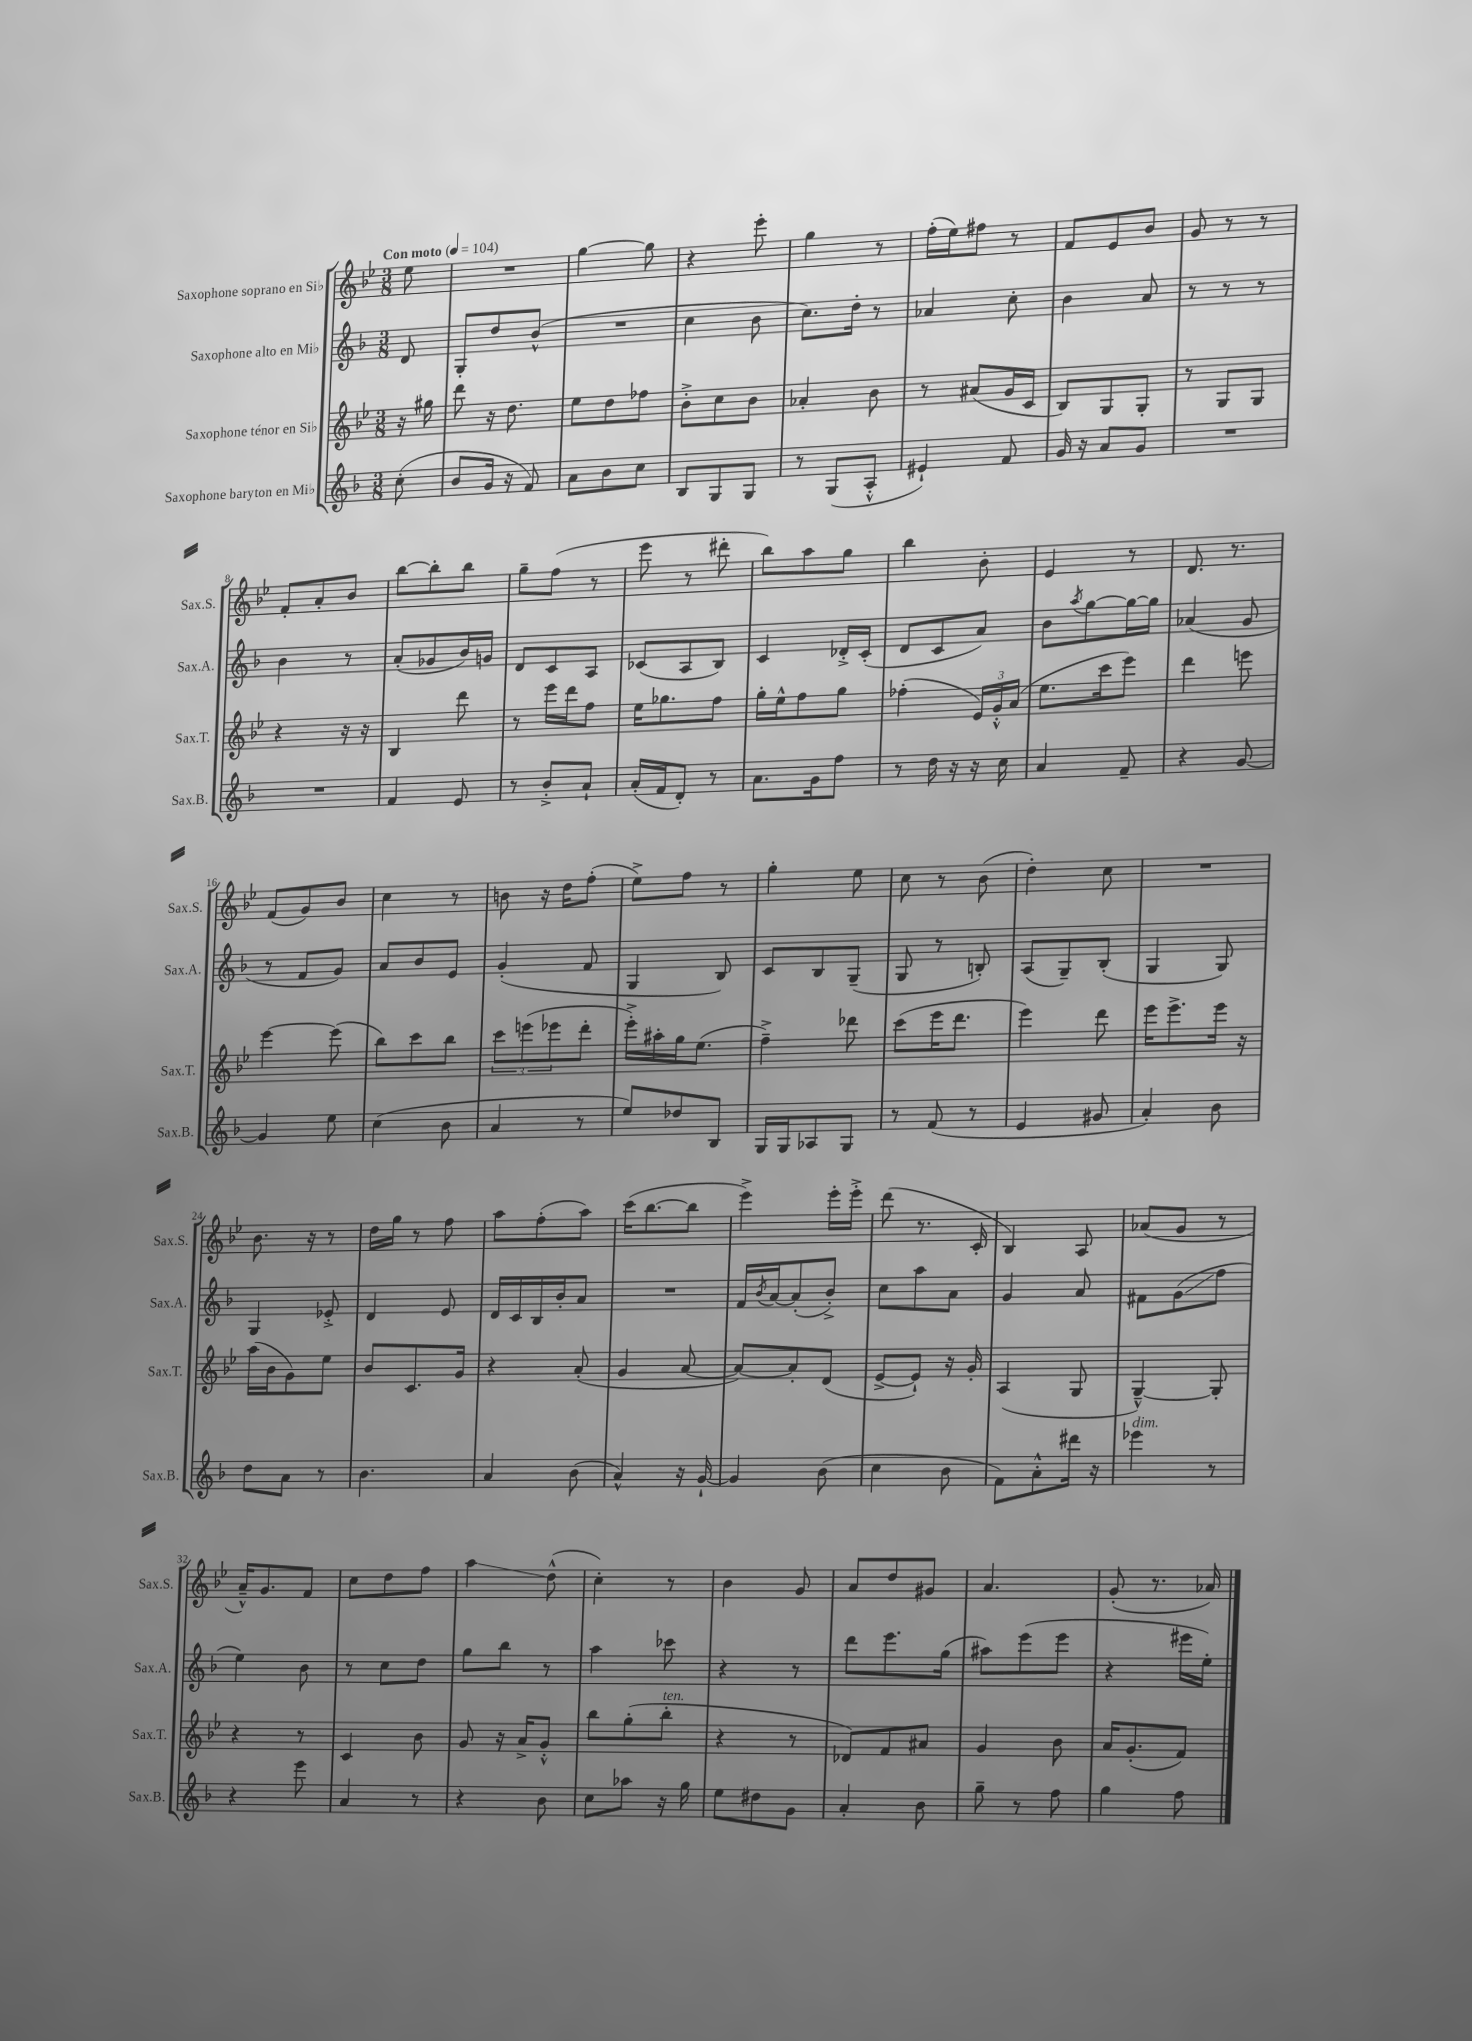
<<
\new StaffGroup <<
\new Staff = "s0" \with { instrumentName = "Saxophone soprano en Sib" shortInstrumentName = "Sax.S." } {
    \clef treble \key bes \major \numericTimeSignature \time 3/8 \partial 8 \tempo "Con moto" 4 = 104
    ees''8 |
    R4. |
    g''4~ g''8 |
    r4 ees'''8-. |
    g''4 r8 |
    f''16-.( ees''16) fis''8 r8 |
    f'8 ees'8 bes'8 |
    g'8 r8 r8 |
    f'8-. a'8-. bes'8 |
    bes''8~ bes''8-. bes''8 |
    g''8-- f''8( r8 |
    ees'''8 r8 dis'''8-. |
    bes''8) a''8 g''8 |
    bes''4 bes'8-. |
    ees'4 r8 |
    d'8. r8. |
    f'8( g'8) bes'8 |
    c''4 r8 |
    b'8 r16 d''16 f''8-.( |
    ees''8->) f''8 r8 |
    g''4-. ees''8 |
    c''8 r8 bes'8( |
    d''4-.) c''8 |
    R4. |
    bes'8. r16 r8 |
    d''16 g''16 r8 f''8 |
    a''8 f''8-.( a''8) |
    c'''16( bes''8.~ bes''8 |
    ees'''4->) ees'''16-. ees'''16-.-> |
    d'''8( r8. c'16-. |
    bes4) a8 |
    aes'8( g'8 r8 |
    a'16---^) g'8. f'8 |
    c''8 d''8 f''8 |
    a''4\glissando d''8-^( |
    c''4-.) r8 |
    bes'4 g'8 |
    a'8 d''8 gis'8 |
    a'4. |
    g'8-.( r8. aes'16) \bar "|." |
}
\new Staff = "s1" \with { instrumentName = "Saxophone alto en Mib" shortInstrumentName = "Sax.A." } {
    \clef treble \key f \major \numericTimeSignature \time 3/8 \partial 8
    d'8 |
    g8-. d''8 bes'8-^( |
    R4. |
    c''4 bes'8 |
    c''8.) d''16-. r8 |
    aes'4 c''8-. |
    bes'4 a'8 |
    r8 r8 r8 |
    bes'4 r8 |
    a'8-.( ges'8 bes'16) g'16 |
    d'8 c'8 a8 |
    ces'8( a8 bes8) |
    c'4 des'16-.-> c'16-.( |
    d'8 c'8 a'8) |
    bes'8 \acciaccatura { a''8 } g''8~ g''16~ g''16 |
    aes'4( g'8 |
    r8 f'8 g'8) |
    a'8 bes'8 e'8 |
    g'4-.( f'8 |
    g4 bes8) |
    c'8 bes8 g8--( |
    g8 r8 b8-.) |
    a8( g8--) bes8-.( |
    g4 g8) |
    g4 ees'8-.-> |
    d'4 e'8 |
    d'16 c'16 bes16 bes'16-. a'8 |
    R4. |
    f'16 \acciaccatura { bes'8 } a'16~ a'8-.( bes'8-.->) |
    c''8 a''8 a'8 |
    g'4 a'8 |
    fis'8 g'8\glissando( f''8 |
    e''4) bes'8 |
    r8 c''8 d''8 |
    g''8 bes''8 r8 |
    a''4 ces'''8 |
    r4 r8 |
    d'''8 e'''8. g''16( |
    ais''8) e'''8( e'''8 |
    r4 eis'''16 e''16-.) \bar "|." |
}
\new Staff = "s2" \with { instrumentName = "Saxophone ténor en Sib" shortInstrumentName = "Sax.T." } {
    \clef treble \key bes \major \numericTimeSignature \time 3/8 \partial 8
    r16 gis''16 |
    d'''8 r16 d''8. |
    ees''8 d''8 fes''8 |
    bes'8-.-> c''8 bes'8 |
    aes'4-. bes'8 |
    r8 ais'8( g'16 c'16 |
    bes8) g8 g8-. |
    r8 g8 g8 |
    r4 r16 r16 |
    bes4 d'''8 |
    r8 ees'''16 d'''16 f''8 |
    ees''16 ges''8. f''8 |
    g''16-. ees''16-^ f''8 g''8 |
    fes''4-.( \tuplet 3/2 { ees'16) g'16-.-^ a'16( } |
    ees''8. c'''16 ees'''8) |
    d'''4 e'''8 |
    ees'''4~ ees'''8( |
    bes''8) c'''8 bes''8 |
    \tuplet 3/2 { c'''8 e'''8( ees'''8 } d'''8-. |
    ees'''16-.->) ais''16-. g''16 ees''8.( |
    f''4--->) des'''8 |
    c'''8( ees'''16 d'''8. |
    ees'''4) d'''8 |
    ees'''16 ees'''8.-> ees'''16 r16 |
    a''16( bes'16 g'8) ees''8 |
    bes'8 c'8. g'16 |
    r4 a'8-.( |
    g'4 a'8~ |
    a'8~) a'8-. d'8( |
    ees'8~-> ees'8-!) r16 g'16-. |
    a4( g8 |
    g4~---^) g8-. |
    r4 r8 |
    c'4 bes'8 |
    g'8 r16 a'16-> g'8-.-^ |
    bes''8 g''8-.( bes''8-.^\markup { \italic "ten." } |
    r4 r8 |
    des'8) f'8 ais'8 |
    g'4 bes'8 |
    a'16 g'8.-.( f'8) \bar "|." |
}
\new Staff = "s3" \with { instrumentName = "Saxophone baryton en Mib" shortInstrumentName = "Sax.B." } {
    \clef treble \key f \major \numericTimeSignature \time 3/8 \partial 8
    c''8-.( |
    bes'8 g'16 r16 f'8) |
    a'8 bes'8 c''8 |
    bes8 g8 g8 |
    r8 g8( a8-.-^ |
    eis'4-!) f'8 |
    g'16 r16 a'8 g'8 |
    R4. |
    R4. |
    f'4 e'8 |
    r8 bes'8-.-> a'8-! |
    a'16-.( f'16 d'8-.) r8 |
    a'8. g'16 f''8 |
    r8 d''16 r16 r16 c''16 |
    a'4 f'8-- |
    r4 g'8~ |
    g'4 e''8 |
    c''4( bes'8 |
    a'4 r8 |
    e''8) des''8 bes8 |
    g16 g16 aes8 g8 |
    r8 f'8( r8 |
    e'4 gis'8 |
    a'4-.) bes'8 |
    d''8 a'8 r8 |
    bes'4. |
    a'4 bes'8( |
    a'4-^) r16 g'16~-! |
    g'4 bes'8( |
    c''4 bes'8 |
    f'8) a'8-.-^ dis'''16 r16 |
    ees'''4^\markup { \italic "dim." } r8 |
    r4 e'''8 |
    a'4 r8 |
    r4 bes'8 |
    c''8 aes''8 r16 g''16 |
    e''8 dis''8 g'8 |
    a'4-. bes'8 |
    g''8-- r8 f''8 |
    g''4 f''8 \bar "|." |
}
>>
>>
